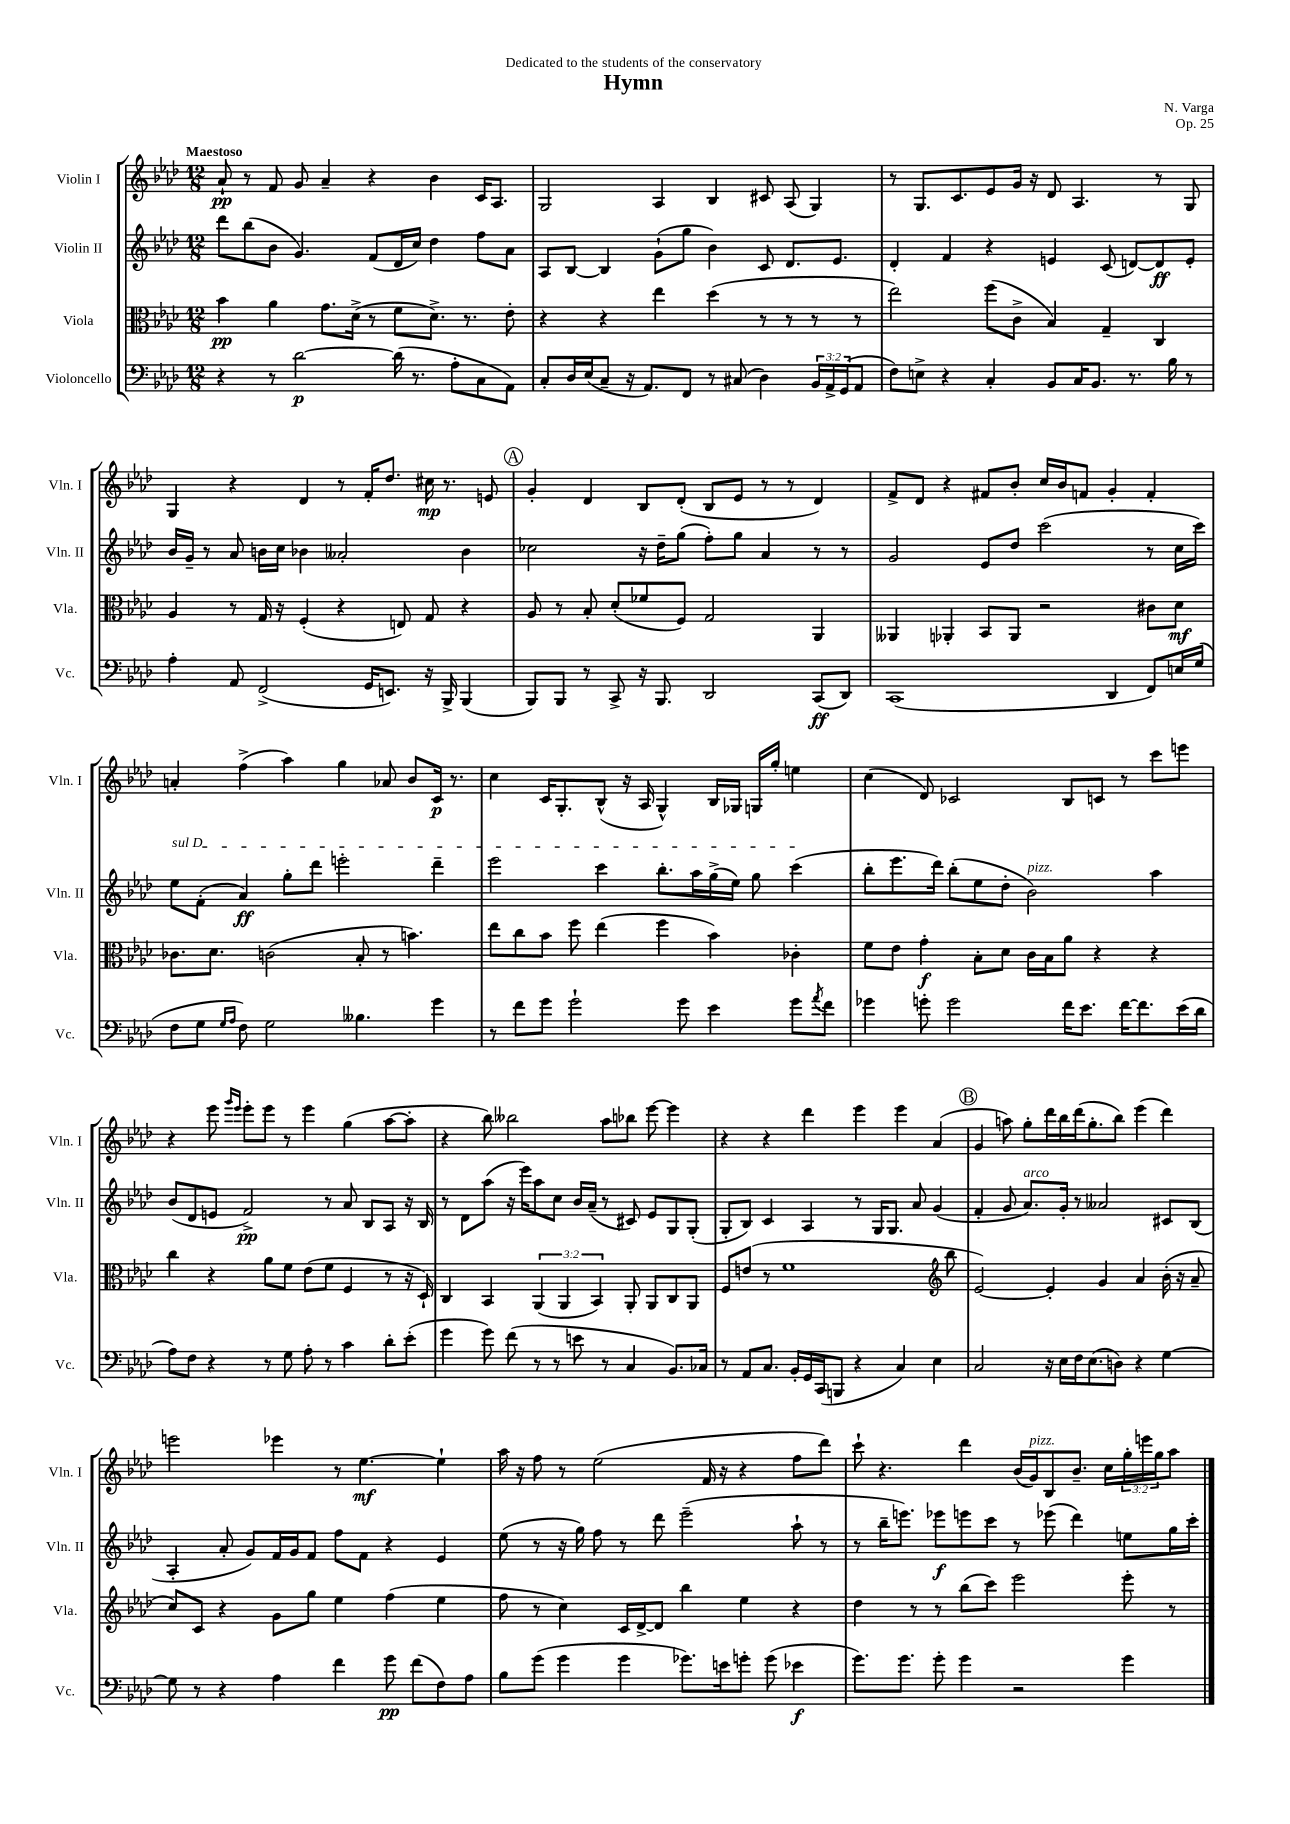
\header { title = "Hymn" composer = "N. Varga" dedication = "Dedicated to the students of the conservatory" opus = "Op. 25" }
<<
\new StaffGroup <<
\new Staff = "s0" \with { instrumentName = "Violin I" shortInstrumentName = "Vln. I" } {
    \clef treble \key aes \major \numericTimeSignature \time 12/8 \override Staff.TupletNumber.text = #tuplet-number::calc-fraction-text \tempo "Maestoso"
    aes'8-!\pp r8 f'8 g'8 aes'4-- r4 bes'4 c'16 aes8. |
    g2 aes4 bes4 cis'8 aes8( g4) |
    r8 g8. c'8. ees'8 g'16 r16 des'8 aes4. r8 g8 |
    g4 r4 des'4 r8 f'16-. des''8. cis''16\mp r8. e'8 |
    \mark \markup { \circle "A" } g'4-. des'4 bes8 des'8-.( bes8 ees'8 r8 r8 des'4) |
    f'8-> des'8 r4 fis'8 bes'8-. c''16 bes'16 f'8 g'4-. f'4-. |
    a'4-. f''4->( aes''4) g''4 aes'8 bes'8 c'16\p r8. |
    c''4 c'16 g8.-. bes8-^( r16 aes16 g4-^) bes16 ges16 g16 g''16-. e''4 |
    c''4( des'8) ces'2 bes8 c'8 r8 c'''8 e'''8 |
    r4 ees'''8 \grace { g'''16 ees'''16 } ees'''8-. ees'''8 r8 ees'''4 g''4( aes''8~ aes''8-. |
    r4 bes''8) beses''2 aes''8 bes''8 ees'''8~ ees'''4 |
    r4 r4 des'''4 ees'''4 ees'''4 aes'4( |
    \mark \markup { \circle "B" } g'4 a''8) g''8-. des'''16 bes''16 des'''16( g''8.-. bes''8) ees'''4( des'''4) |
    e'''2 ees'''4 r8 ees''4.~\mf ees''4-! |
    aes''16 r16 f''8 r8 ees''2( f'16 r16 r4 f''8 des'''8) |
    c'''8-! r4. des'''4 bes'16( g'16^\markup { \italic "pizz." }) bes8 bes'8.-- c''16 \tuplet 3/2 { g''16-. e'''16 g''16 } aes''8 \bar "|." |
}
\new Staff = "s1" \with { instrumentName = "Violin II" shortInstrumentName = "Vln. II" } {
    \clef treble \key aes \major \numericTimeSignature \time 12/8
    des'''8 bes''8( bes'8 g'4.) f'8( des'16 c''16) des''4 f''8 aes'8 |
    aes8 bes8~ bes4 g'8-!( g''8 bes'4) c'8 des'8. ees'8. |
    des'4-. f'4 r4 e'4 c'8( d'8~) d'8\ff e'8-. |
    bes'16 g'16-- r8 aes'8 b'16 c''16 bes'4 aeses'2-. bes'4 |
    \mark \markup { \circle "A" } ces''2 r16 des''16-- g''8( f''8-.) g''8 aes'4 r8 r8 |
    g'2 ees'8 des''8 c'''2( r8 c''16 c'''16) |
    \once \override TextSpanner.bound-details.left.text = \markup { \italic "sul D" } ees''8\startTextSpan f'8-.( aes'4\ff) g''8-. des'''8 e'''2-. des'''4-- |
    ees'''2 c'''4 bes''8.-. aes''16 g''16->( ees''16) g''8 c'''4\stopTextSpan( |
    bes''8-. ees'''8. des'''16) bes''8-.( ees''8 des''8-. bes'2^\markup { \italic "pizz." }) aes''4 |
    bes'8( des'8 e'8 f'2->\pp) r8 aes'8 bes8 aes8 r16 bes16 |
    r8 des'8 aes''8( r16 ees'''16) aes''8 c''8 bes'16 aes'16--( r8 cis'8) ees'8 g8 g8-.( |
    g8-. bes8) c'4 aes4 r8 g16 g8. aes'8 g'4( |
    \mark \markup { \circle "B" } f'4-. g'8 aes'8.^\markup { \italic "arco" }) g'16-. r8 aeses'2 cis'8 bes8( |
    aes4-. aes'8-. g'8) f'16 g'16 f'8 f''8 f'8 r4 ees'4 |
    ees''8( r8 r16 g''16) f''8 r8 des'''8 ees'''2--( aes''8-! r8 |
    r8 bes''16-- e'''8.) ees'''8\f e'''8 c'''8 r8 ees'''8( des'''4) e''8 g''16 c'''16-. \bar "|." |
}
\new Staff = "s2" \with { instrumentName = "Viola" shortInstrumentName = "Vla." } {
    \clef alto \key aes \major \numericTimeSignature \time 12/8 \override Staff.TupletNumber.text = #tuplet-number::calc-fraction-text
    bes'4\pp aes'4 g'8. des'16->( r8 f'8 des'8.->) r8. ees'8-. |
    r4 r4 ees''4 des''4( r8 r8 r8 r8 |
    ees''2) f''8( c'8-> bes4) g4-- c4 |
    aes4 r8 g16 r16 f4-.( r4 e8) g8 r4 |
    \mark \markup { \circle "A" } aes8 r8 bes8-. des'8-.( fes'8 f8) g2 aes,4 |
    aeses,4 aes,4-. bes,8 aes,8 r2 cis'8 des'8\mf |
    ces'8. des'8. c'2( bes8-. r8 b'4.) |
    ees''8 c''8 bes'8 f''8 ees''4( f''4 bes'4) ces'4-. |
    f'8 ees'8 g'4-.\f bes8-. des'8 c'16 bes16 aes'8 r4 r4 |
    c''4 r4 aes'8 f'8 ees'8( f'8 f4 r8 r16 des16-!) |
    c4 bes,4 \tuplet 3/2 { aes,4( aes,4 bes,4) } aes,8-. aes,8 c8 aes,8 |
    f8 e'8( r8 f'1 \clef treble bes''8 |
    \mark \markup { \circle "B" } ees'2~) ees'4-. g'4 aes'4 bes'16-.( r16 aes'8-- |
    c''8) c'8 r4 g'8 g''8 ees''4 f''4( ees''4 |
    f''8 r8 c''4) c'16 des'16~-> des'8 bes''4 ees''4 r4 |
    des''4 r8 r8 bes''8( c'''8) ees'''2 ees'''8-. r8 \bar "|." |
}
\new Staff = "s3" \with { instrumentName = "Violoncello" shortInstrumentName = "Vc." } {
    \clef bass \key aes \major \numericTimeSignature \time 12/8 \override Staff.TupletNumber.text = #tuplet-number::calc-fraction-text
    r4 r8 des'2~\p des'16( r8. aes8-. c8 aes,8) |
    c8-. des16 ees16( c8-- r16 aes,8.) f,8 r8 cis8( des4) \tuplet 3/2 { bes,16 aes,16-> g,16( } aes,8 |
    f8) e8-> r4 c4-. bes,8 c16 bes,8. r8. bes16 r8 |
    aes4-. aes,8 f,2->( g,16 e,8.) r16 bes,,16-> bes,,4( |
    \mark \markup { \circle "A" } bes,,8) bes,,8 r8 c,8-> r16 bes,,8. des,2 c,8\ff( des,8) |
    c,1( des,4 f,8) e16 g16( |
    f8 g8 \grace { g16 aes16 } f8) g2 beses4. g'4 |
    r8 f'8 g'8 g'2-! g'8 ees'4 g'8 \acciaccatura { aes'8 } f'8 |
    ges'4 g'8-. g'2 f'16 ees'8. f'16~ f'8. ees'16( des'16 |
    aes8) f8 r4 r8 g8 aes8-. r8 c'4 des'8-. ees'8-.( |
    g'4 g'8) f'8( r8 r8 e'8 r8 c4 bes,8.) ces16 |
    r8 aes,8 c8. bes,16-. g,16 c,16( b,,8 r4 c4) ees4 |
    \mark \markup { \circle "B" } c2 r16 ees16 f16 ees8.( d8) r4 g4~ |
    g8 r8 r4 aes4 f'4 g'8\pp f'8( f8) aes8 |
    bes8 g'8( g'4 g'4 ges'8.) e'16 g'8-. g'8( ees'4\f |
    g'8.) g'8. g'8-. g'4 r2 g'4 \bar "|." |
}
>>
>>
\layout { \context { \Score \remove "Bar_number_engraver" } }
